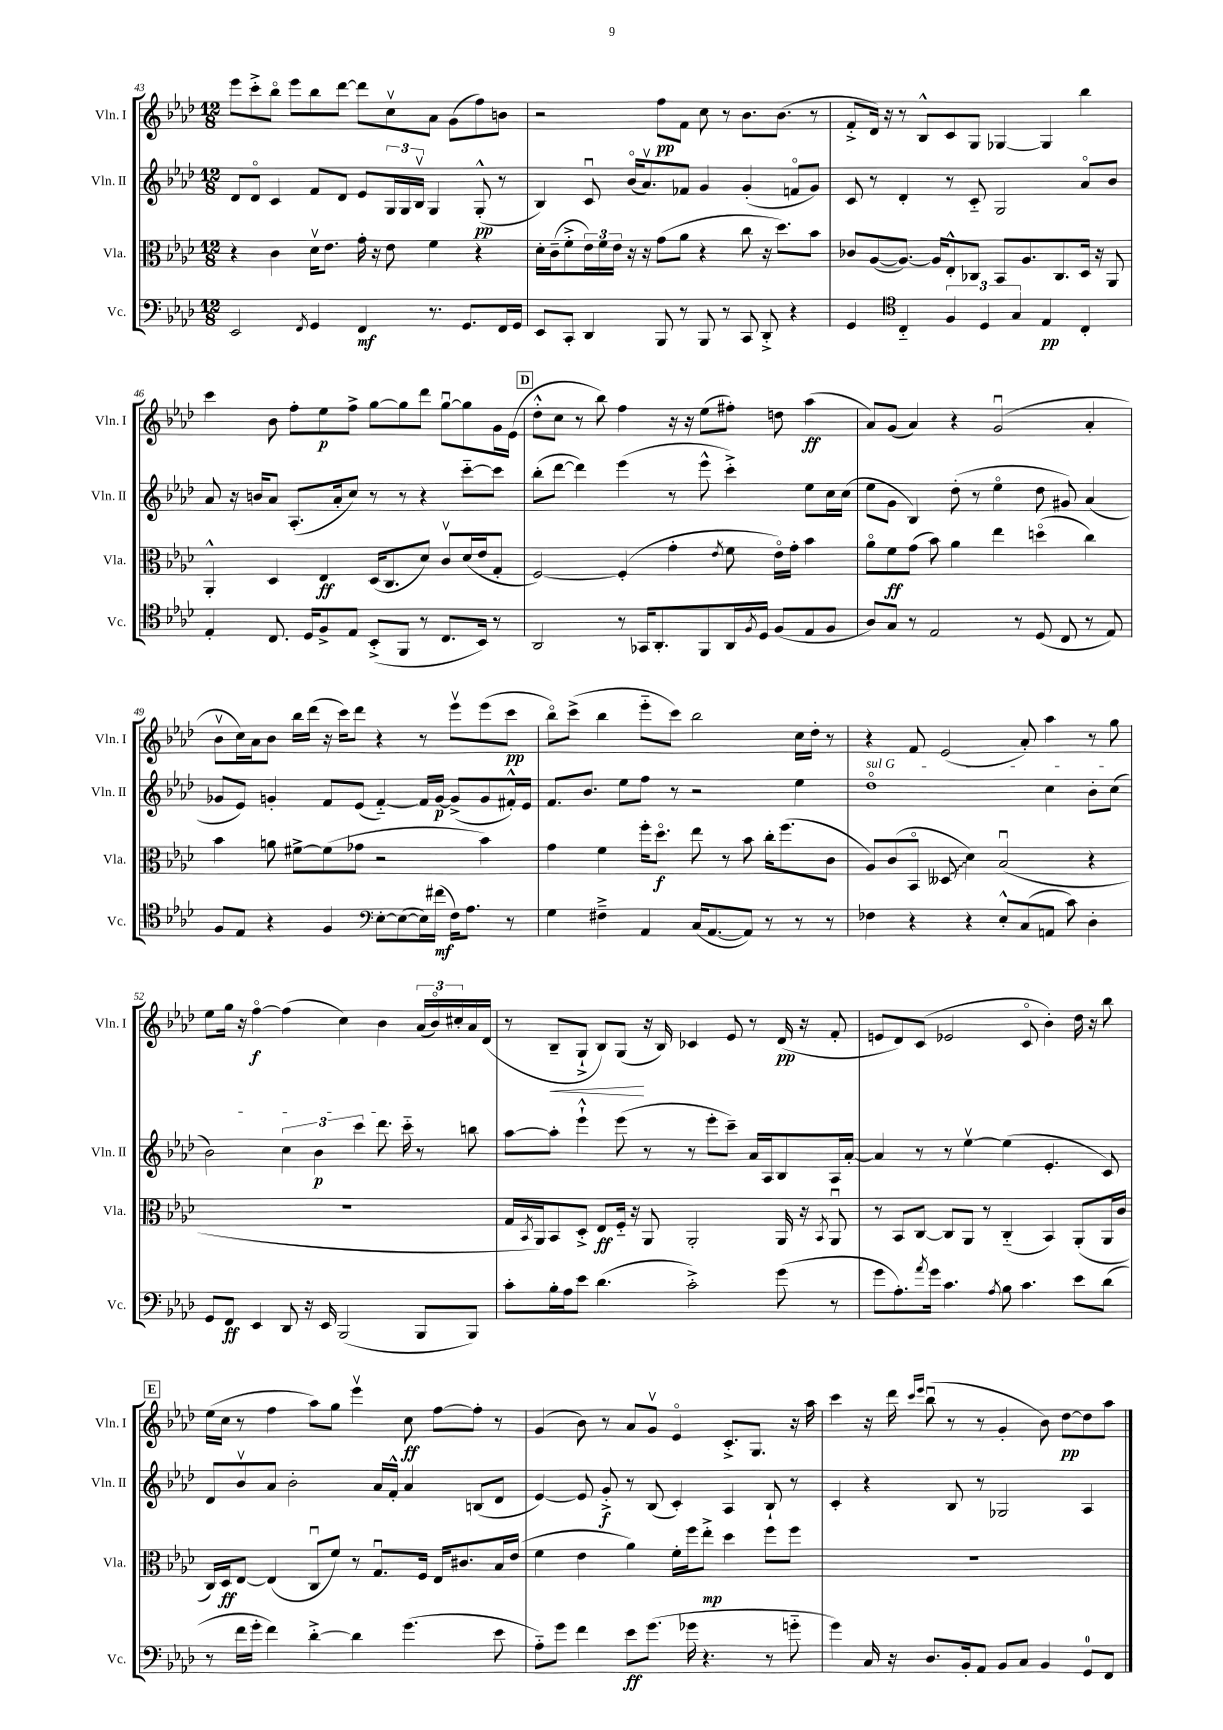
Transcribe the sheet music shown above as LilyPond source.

<<
\new StaffGroup <<
\new Staff = "s0" \with { instrumentName = "Vln. I" shortInstrumentName = "Vln. I" } {
    \clef treble \key aes \major \numericTimeSignature \time 12/8
    ees'''8 c'''8-.-> bes''8\flageolet ees'''8 bes''8 des'''8~ des'''8 c''8\upbow aes'8 g'8( f''8) b'8 |
    r2 f''8\pp f'8 c''8 r8 bes'8. bes'8.( r8 |
    f'8-.-> des'16) r16 r8 bes8-^ c'8 g8 ges4~ ges4 bes''4 |
    c'''4 bes'8 f''8-. ees''8\p f''8-> g''8~ g''8 des'''8 g''8~\downbow g''8 g'16 ees'16( |
    \mark \markup { \box "D" } des''8-.-^ c''8 r8 bes''8) f''4 r16 r16 ees''8( fis''8-.) d''8 aes''4\ff( |
    aes'8) g'8( aes'4) r4 g'2\downbow( aes'4-. |
    bes'8\upbow c''16) aes'16 bes'8 bes''16 des'''16( r16 c'''16) des'''8 r4 r8 ees'''8\upbow ees'''8( c'''8\pp |
    bes''8\flageolet) c'''8->( bes''4 ees'''8-_ c'''8) bes''2 c''16 des''16-. r8 |
    r4 f'8 ees'2( aes'8-.) aes''4 r8 g''8 |
    ees''8 g''16 r16 f''4~\flageolet\f f''4( c''4) bes'4 \tuplet 3/2 { aes'16( bes'16\flageolet) cis''16-. } aes'16 des'16( |
    r8 bes8--\< g8-!-> bes8) g8\!( r16 bes16) ces'4 ees'8 r8 des'16\pp( r16 f'8-. |
    e'8 des'8) c'8( ees'2 c'8\flageolet bes'4-.) des''16 r16 bes''8 |
    \mark \markup { \box "E" } ees''16( c''16 r8 f''4 aes''8) g''8 ees'''4\upbow c''8\ff f''8~ f''8-. r8 |
    g'4( bes'8) r8 aes'8 g'8\upbow ees'4\flageolet c'8.-.-> g8. r16 aes''16 |
    c'''4 r16 des'''16 \grace { c'''16 ees'''16 } bes''8\downbow( r8 r8 g'4-. bes'8) des''8~\pp des''8 aes''8 \bar "|." |
}
\new Staff = "s1" \with { instrumentName = "Vln. II" shortInstrumentName = "Vln. II" } {
    \clef treble \key aes \major \numericTimeSignature \time 12/8
    des'8 des'8\flageolet c'4 f'8 des'8 ees'8 \tuplet 3/2 { g16 g16 bes16\upbow } g4 g8-.-^\pp( r8 |
    bes4) c'8\downbow bes'16\flageolet( aes'8.\upbow) fes'8 g'4 g'4-.( f'8\flageolet g'8) |
    c'8 r8 des'4-. r8 c'8-_ g2 aes'8\flageolet bes'8 |
    aes'8 r16 b'16 aes'8 aes8.-.( aes'16-. c''8) r8 r8 r4 c'''8~-_ c'''8 |
    \mark \markup { \box "D" } bes''8-.( des'''8~ des'''4) ees'''4( r8 ees'''8-^ c'''4-.->) ees''8 c''16 c''16( |
    ees''8 g'8 bes4) des''8-.( r8 ees''4\flageolet des''8 gis'8) aes'4( |
    ges'8 ees'8) g'4-. f'8 ees'8( f'4~-_) f'16 g'16~\p g'8->( g'8 fis'16-.-^) ees'16 |
    f'8. bes'8. ees''8 f''8 r8 r2 ees''4 |
    \once \override TextSpanner.bound-details.left.text = \markup { \italic "sul G" } des''1\flageolet\startTextSpan c''4 bes'8-. c''8( |
    bes'2) \tuplet 3/2 { c''4 bes'4\p c'''4 } des'''8. c'''16-_\stopTextSpan r8 b''8 |
    aes''8~ aes''8-. ees'''4-!-^ ees'''8( r8 r8 ees'''8-. c'''8--) aes'16 aes16 bes8 aes16 aes'16~-. |
    aes'4 r8 r8 ees''4~\upbow ees''4( ees'4.-. c'8) |
    \mark \markup { \box "E" } des'8 bes'8\upbow aes'8 bes'2-. aes'16 f'16-.-^ aes'4 b8( des'8 |
    ees'4~) ees'8 g'8-.->\f r8 bes8( c'4-.) aes4 bes8-! r8 |
    c'4-. r4 bes8 r8 ges2 aes4 \bar "|." |
}
\new Staff = "s2" \with { instrumentName = "Vla." shortInstrumentName = "Vla." } {
    \clef alto \key aes \major \numericTimeSignature \time 12/8
    r4 c'4 des'16\upbow ees'8. g'16-. r16 ees'8 f'4 r4 |
    des'16-. c'16--( f'8-.-> \tuplet 3/2 { ees'16) f'16 ees'16 } r16 r16 g'8( aes'8 r4 c''8 r16 des''8.) bes'8 |
    ces'8 aes8~( aes8.~) aes16 ees8-.-^ ces8 bes,8 aes8. ces8. des16 r16 aes,8 |
    aes,4-.-^ des4 ees4\ff des16( c8. des'8) c'8\upbow des'16( ees'16 g8-. |
    \mark \markup { \box "D" } f2~) f4-.( g'4-. \acciaccatura { ees'8 } f'8 ees'16\flageolet) g'16-. bes'4 |
    aes'8\flageolet f'8\ff g'8( bes'8) aes'4 ees''4 d''4\flageolet( c''4) |
    bes'4 a'8 fis'8~-> fis'8( ges'8 r2 bes'4) |
    g'4 f'4 f''16-. des''8.\flageolet\f ees''8 r8 bes'8 c''16-. f''8.( c'8 |
    aes8) c'8( bes,8\flageolet \once \override Glissando.style = #'zigzag deses8\glissando des'4) bes2\downbow( r4 |
    R1. |
    g16 \acciaccatura { bes,8 } aes,16) bes,8 des8-.-> ees8\ff f16-_ r16 aes,8 aes,2-. aes,16 r16 \acciaccatura { bes,8 } aes,8\downbow |
    r8 bes,8 c8~ c8 aes,8 r8 c4-_( bes,4) aes,8-.( aes,16 c'16 |
    \mark \markup { \box "E" } c16) des16\ff ees8~ ees4( c8\downbow f'8) r8 g8.\downbow f16 ees16 cis'8. bes16 ees'16( |
    f'4 ees'4 aes'4) f'16-. f''16 ees''8-.->\mp des''4 f''8 f''8 |
    R1. \bar "|." |
}
\new Staff = "s3" \with { instrumentName = "Vc." shortInstrumentName = "Vc." } {
    \clef bass \key aes \major \numericTimeSignature \time 12/8
    ees,2 \acciaccatura { f,8 } g,4 f,4\mf r8. g,8. f,16 g,16 |
    ees,8 c,8-. des,4 bes,,8 r8 bes,,8 r8 c,8 des,8-.-> r4 |
    g,4 \clef tenor c4-_ \tuplet 3/2 { f4 des4 g4 } ees4\pp c4-. |
    ees4-. c8. des16 f8-> ees8 bes,8-.->( f,8 r8 c8. bes,16) r8 |
    \mark \markup { \box "D" } aes,2 r8 ges,16 aes,8.-. f,8 aes,16 \acciaccatura { f8 } des16 f8( ees8 f8 |
    aes8) g8 r8 ees2 r8 des8( c8 r8 ees8) |
    f8 ees8 r4 f4 \clef bass ees8~-. ees8~( ees16) fis'16\mf( f16) aes8. r8 |
    g4 fis4---> aes,4 c16( aes,8.~ aes,8) r8 r8 r8 |
    fes4 r4 r4 ees8-.-^ c8( a,8 c'8) des4-. |
    g,8 f,8\ff ees,4 des,8 r16 ees,16 bes,,2( bes,,8 bes,,8) |
    c'8-. bes16-. aes16 ees'8 des'4.( c'2-.->) g'8( r8 |
    g'8 aes8.-.) \acciaccatura { aes'8 } g'16 c'4. \acciaccatura { aes8 } bes8 c'4. ees'8 des'8( |
    \mark \markup { \box "E" } r8 f'16 g'16-. f'4) des'4~-.-> des'4 g'4.( ees'8 |
    aes8-_) g'8 f'4 ees'8\ff g'8.( ges'16 r4. r8 g'8-_ |
    g'4) c16 r16 des8. bes,16-. aes,8 bes,8 c8 bes,4 g,8-0 f,8 \bar "|." |
}
>>
>>
\layout { \context { \Score currentBarNumber = #43 } }
